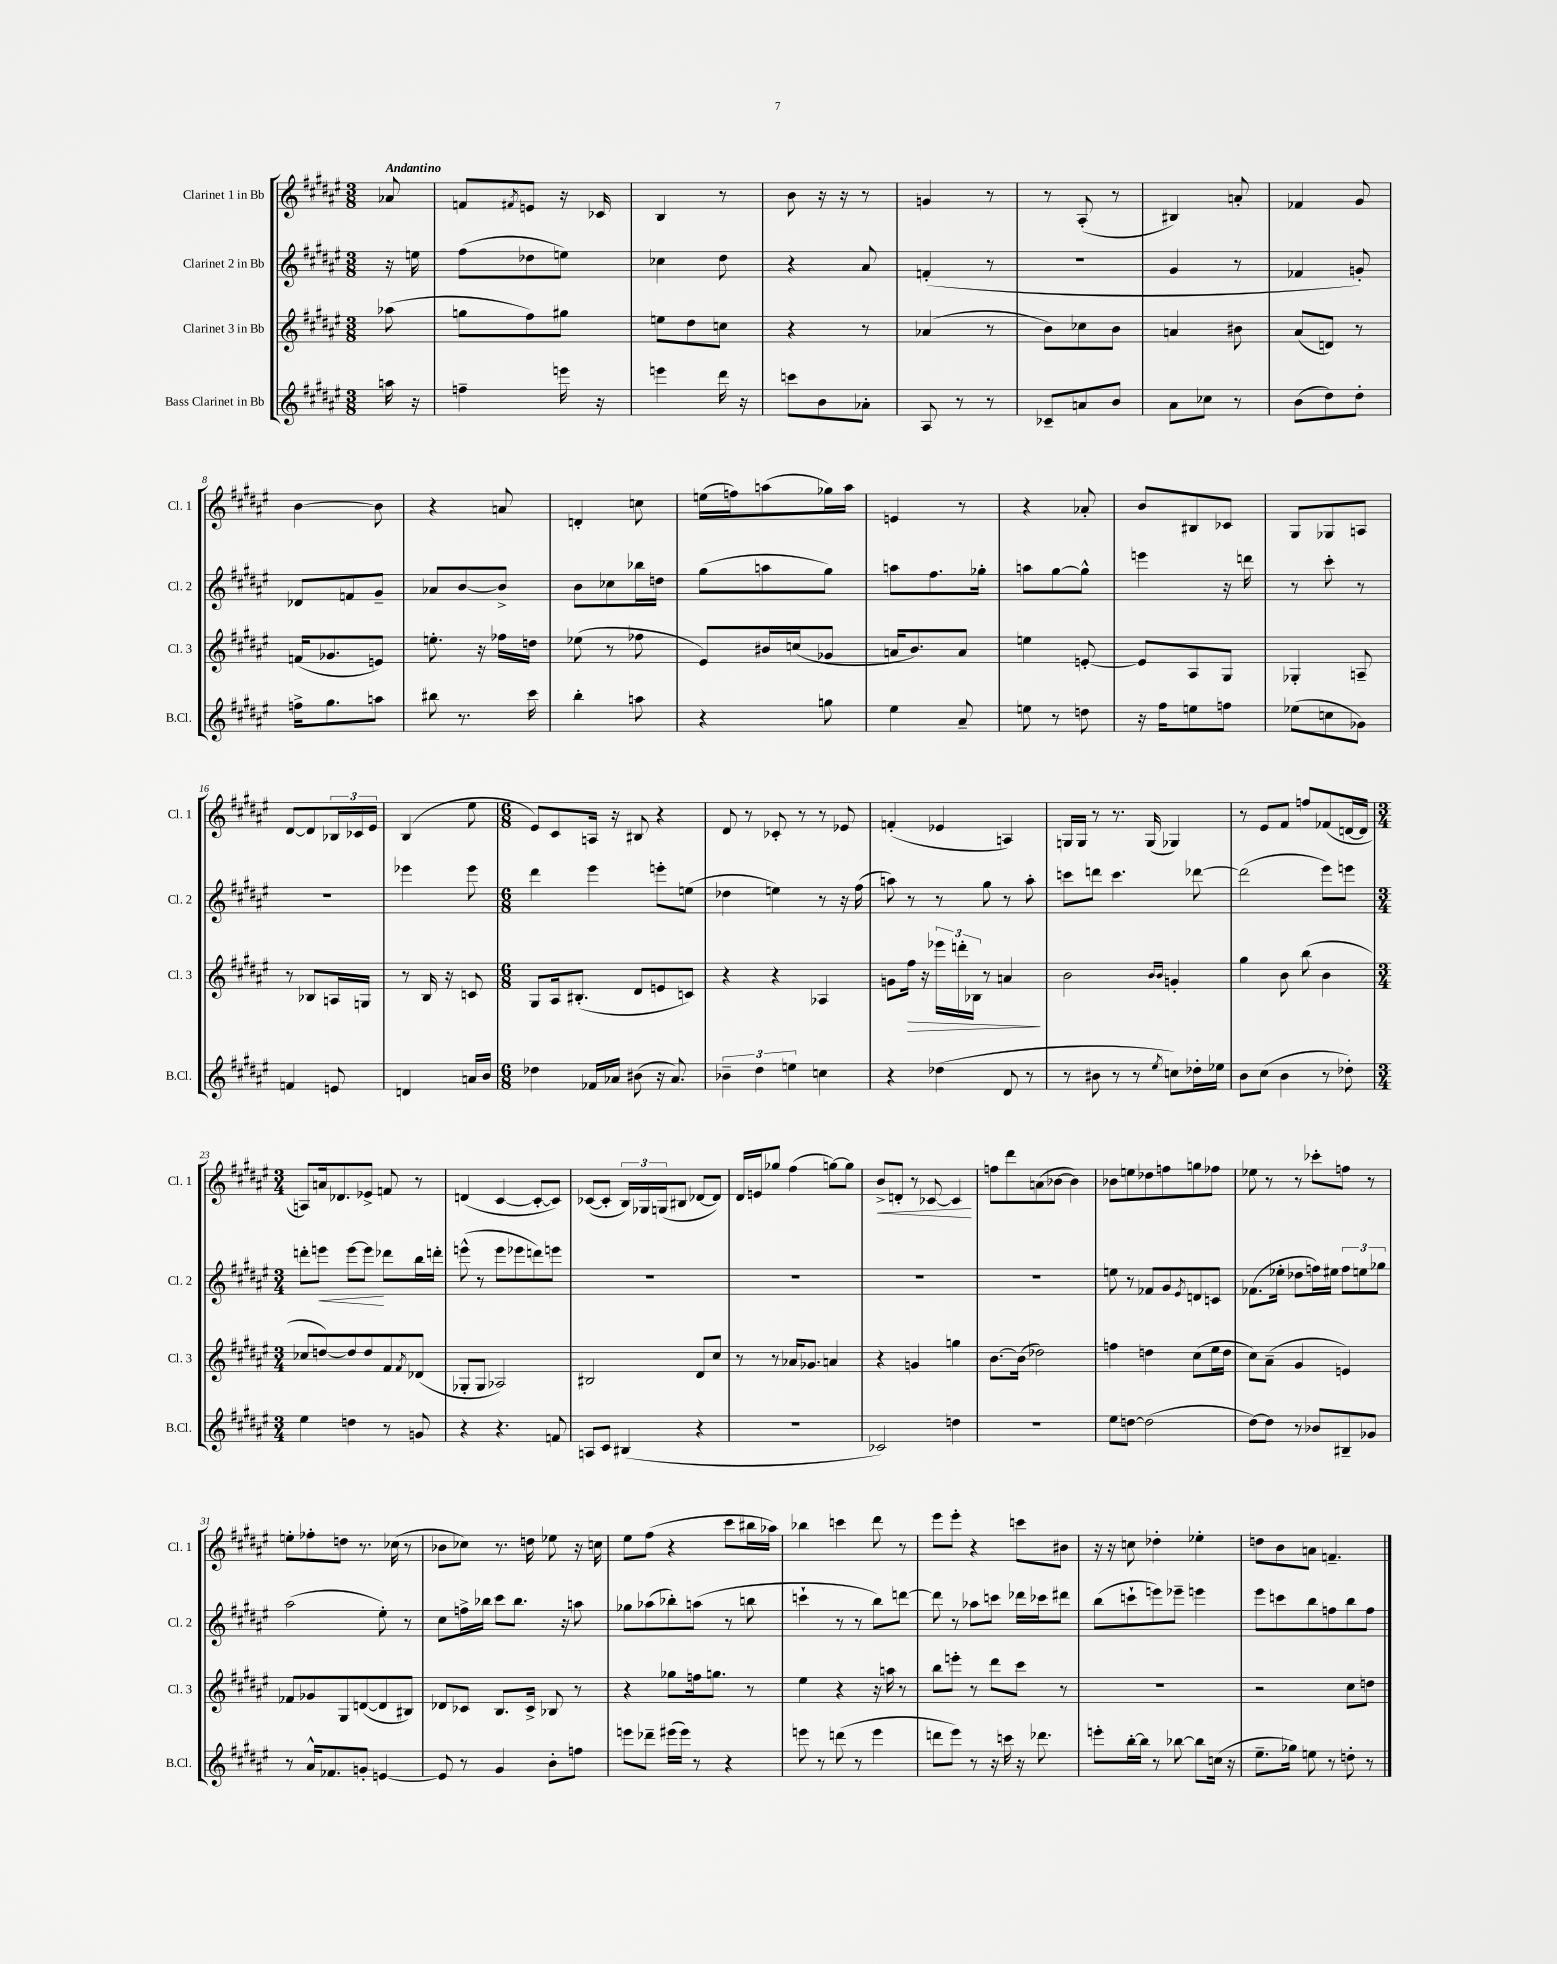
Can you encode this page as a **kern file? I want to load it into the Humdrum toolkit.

**kern	**kern	**kern	**kern
*staff4	*staff3	*staff2	*staff1
*clefG2	*clefG2	*clefG2	*clefG2
*k[f#c#g#d#a#e#]	*k[f#c#g#d#a#e#]	*k[f#c#g#d#a#e#]	*k[f#c#g#d#a#e#]
*M3/8	*M3/8	*M3/8	*M3/8
16aa\	(8aa-\	16r	8a-/
16r	.	16ee\	.
=	=	=	=
4ff~\	8gg\L	(8ff#\L	8f/L
.	.	.	8qf#/
.	8ff#\)	8dd-\	8e/J
16eee\	8gg#\J	8ee\J)	16r
16r	.	.	16c-/
=	=	=	=
4eee\	8ee\L	4cc-\	4B/
.	8dd#\	.	.
16ddd#\	8cc\J	8dd#\	8r
16r	.	.	.
=	=	=	=
8ccc\L	4r	4r	8b\
8b\	.	.	16r
.	.	.	16r
8a-'\J	8r	8a#/	8r
=	=	=	=
8A#/	(4a-/	(4f'/	4g/
8r	.	.	.
8r	8r	8r	8r
=	=	=	=
8c-~/L	8b\L)	4.r	8r
8a/	8cc-\	.	(8A#'/
8b/J	8b\J	.	8r
=	=	=	=
8a#\L	4a/	4g#/	4B#/)
8cc-\J	.	.	.
8r	8b#\	8r	8a'/
=	=	=	=
(8b\L	(8a#/L	4f-/	4f-/
8dd#\)	8d/J)	.	.
8dd#'\J	8r	8g'/)	8g#/
=	=	=	=
16ff^\LK	(16f/LK	8d-/L	[4b\
8.gg#\	8.g-/	.	.
.	.	8f/	.
8aa\J	8e/J)	8g#~/J	8b\]
=	=	=	=
8bb#\	8.ee'\	8a-/L	4r
8.r	.	[8b/	.
.	16r	.	.
.	16ff-\LL	8b^/]J	8a/
16ccc#\	16dd\JJ	.	.
=	=	=	=
4bb'\	(8ee-\	8b\L	4d'/
.	8r	8cc-\	.
8aa\	8ff-\	16bb-\L	8cc\
.	.	16dd\JJ	.
=	=	=	=
4r	8e#/L)	(8gg#\L	(16ee\LL
.	.	.	16ff\J)
.	16b#/L	8aa\	(8aa\
.	(16cc/J	.	.
8gg\	8g-/J	8gg#\J)	16gg-\L)
.	.	.	16aa\JJ
=	=	=	=
4ee#\	16a/LK	8aa\L	4e/
.	8.b/)	.	.
.	.	8.ff#\	.
8a#~/	8a/J	.	8r
.	.	16gg-'\Jk	.
=	=	=	=
8ee\	4ee\	8aa\L	4r
8r	.	[8gg#\	.
8dd\	[8e'/	8gg#^^\]J	8a-'/
=	=	=	=
16r	8e/]L	4eee\	8b/L
16ff#\LK	.	.	.
8ee\	8A#/	.	8B#/
8ff\J	8G#/J	16r	8c-/J
.	.	16ddd\	.
=	=	=	=
(8ee-\L	4G-'/	8r	8G#/L
8cc\	.	8ccc#'\	8G-/
8g-\J)	8A~/	8r	8A/J
=	=	=	=
4f/	8r	4.r	[8d#/L
.	8B-/L	.	8d#/]
8e/	16A/L	.	24B-/L
.	.	.	24c-/
.	16G/JJ	.	.
.	.	.	24e#/JJ
=	=	=	=
4d/	8r	4eee-\	(4B/
.	16B/	.	.
.	16r	.	.
16a/LL	8c/	8eee-\	8ee#\
16b/JJ	.	.	.
=	=	=	=
*M6/8	*M6/8	*M6/8	*M6/8
4dd-\	8G#/L	4ddd#\	8e#/L)
.	16A#/k	.	8c#/
.	(8.B#'/J	.	.
16f-/LL	.	4eee#\	16A/Jk
16a-/JJ	.	.	16r
(8b#\	8d#/L	.	8B#/
16r	8e/	8eee'\L	4r
8.a-/)	.	.	.
.	8c/J)	(8ee\J	.
=	=	=	=
6b-~\	4r	4dd-\	8d#/
.	.	.	8r
6dd#\	.	.	.
.	4r	4ee\)	8c-'/
6ee\	.	.	.
.	.	.	8r
4cc\	4A-/	8r	8r
.	.	16r	8e-/
.	.	(16ff#\	.
=	=	=	=
4r	8g\L	8aa\)	(4f'/
.	16ff#\Jk	8r	.
.	16r	.	.
(4dd-\	24eee-\LL	8r	4e-/
.	24ddd'\	.	.
.	24B-\JJ	.	.
.	8r	8gg#\	.
8d#/	4a/	8r	4A/)
8r	.	8aa'\	.
=	=	=	=
8r	2b\	8ccc\L	16G/LL
.	.	.	16G/JJ
8b#\	.	8ddd\J	8r
8r	.	4.ccc\	8.r
8r	.	.	.
.	.	.	(16G/
.	16qqb/LL	.	.
8qee#/	16qqb/JJ	.	.
8cc\L)	4g'/	.	4G-/)
16dd-'\L	.	[8ddd-\	.
16ee-\JJ	.	.	.
=	=	=	=
8b\L	4gg#\	(2ddd-\]	8r
(8cc#\J	.	.	8e#/L
4b\	8b\	.	8f#/J
.	(8bb\	.	8ff/L
8r	4b\	8eee#\L)	(8f-/
8dd-'\)	.	8eee\J	[16d/L
.	.	.	16d/]JJ
=	=	=	=
*M3/4	*M3/4	*M3/4	*M3/4
4ee#\	8cc-/L	8ddd'\L	8A/L)
.	[8dd/)	8eee\J	16a/k
.	.	.	8.d-/
4dd\	8dd/]	[8eee\L	.
.	8dd/	8eee\]J	8e-^/J
8r	8f#/	8ddd-\L	8f/
.	8qf#/	.	.
8g/	(8d-/J	16bb\L	8r
.	.	16ddd'\JJ	.
=	=	=	=
4r	8G-'/L	(8eee^^\	(4d/
.	8G-/J	8r	.
4.r	2A-/)	8eee\L	[4c#/
.	.	8eee-\	.
.	.	8ddd\)	8c#'/_L
8f/	.	8eee\J	8c#/]J)
=	=	=	=
8A/L	2B#/	2.r	([8c-/L
8c#/J	.	.	8c-'/]J
(4B#/	.	.	24B/LL)
.	.	.	24G-/
.	.	.	(24G/J
.	.	.	8B#/J
4r	8d#/L	.	[8d-/L
.	8cc#/J	.	8d-/]J)
=	=	=	=
2.r	8r	2.r	16d#/LL
.	.	.	16e/J
.	8r	.	8gg-/J
.	16a-/LK	.	(4ff#\
.	8.g-/J	.	.
.	4a/	.	[8gg\L)
.	.	.	8gg\]J
=	=	=	=
2c-/)	4r	2.r	8b^/L
.	.	.	8d'/J
.	4g/	.	8r
.	.	.	[8c-/
4dd\	4gg\	.	4c-/]
=	=	=	=
2.r	[8.b\L	2.r	8ff\L
.	.	.	8ddd#\
.	(16b\]Jk	.	.
.	2dd-\)	.	(8a\
.	.	.	[8b-\J
.	.	.	4b-\])
=	=	=	=
8ee#\L	4ff\	8ee\	8b-\L
[8dd\J	.	8r	8ee\
(2dd\]	4dd\	8f-/L	8dd-\
.	.	8g#/	8ff\
.	.	8qe#/	.
.	(8cc#\L	8d/	8gg\
.	16ee#\L	8c/J	8ff-\J
.	16dd\JJ	.	.
=	=	=	=
[8dd#\L)	8cc#\L)	(8.f-\L	8ee-\
8dd#\]J	(8a#~\J	.	8r
.	.	16ee-'\Jk	.
8r	4g#/	8dd-\L	8r
8b-/L	.	16ff\L)	8ccc-'\L
.	.	16ee#\JJ	.
8B#~/	4e/)	12ff\L	8ff\J
.	.	12ee\	.
8g-/J	.	.	8r
.	.	12gg-\J	.
=	=	=	=
8r	8f-/L	(2aa#\	8ee'\L
16a#^^/LK	8g-/	.	8ff-'\
8.f-/	.	.	.
.	8G#/	.	8dd\J
8g'/J	([8d/	.	8.r
[4e/	8d/]	8ee#'\)	.
.	.	.	(16cc-\
.	8B#/J)	8r	8r
=	=	=	=
8e/]	8d-/L	8cc#\L	8b-\L
8r	8c-/J	16ff^\L	8cc-\J)
.	.	16bb-\JJ	.
4g#/	8.B/L	8ccc#\L	8.r
.	.	8.bb-\J	.
.	16c-^/Jk	.	16dd\
8b'\L	8B-/	.	8ee-\
.	.	16r	.
8ff\J	8r	8aa\	16r
.	.	.	16cc\
=	=	=	=
8eee\L	4r	8gg-\L	8ee#\L
8ddd-~\J	.	(8aa-\	(8ff#\J
(16eee#\LL	8gg-\L	8bb-'\)	4r
16eee#\JJ)	.	.	.
8r	16ff\k	(8aa\J	.
.	8.gg\J	.	.
4r	.	8r	8ccc#\L
.	8r	8bb\	16bb#\L
.	.	.	16aa-\JJ)
=	=	=	=
8eee\	4ee#\	4ccc`\	4bb-\
8r	.	.	.
(8ddd\	4r	8r	4ccc\
8r	.	8r	.
4eee\	16r	8bb\L)	8ddd#\
.	16aa\	.	.
.	8r	[8ddd\J	8r
=	=	=	=
8ddd\L	8bb\L	8ddd\]	8eee#\L
8eee#\J)	8eee'\J	8r	8eee#'\J
8r	8r	8aa-\L	4r
16r	8ddd#\L	8ccc\J	.
16ccc\	.	.	.
16r	8ccc#\J	16ddd-\LL	8ccc\L
8.ddd-\	.	16ccc-\J	.
.	8r	8ddd#\J	8b#\J
=	=	=	=
8eee'\L	2.r	(8bb\L	16r
.	.	.	16r
[16bb'\L	.	8ccc`\	8cc\
16bb\]JJ	.	.	.
8r	.	8eee\)	4dd-'\
[8bb-\	.	8eee-~\J	.
8bb-\]L	.	4eee\	4ee-'\
(16cc\Jk	.	.	.
16r	.	.	.
=	=	=	=
8.ee#~\L	2r	8eee#\L	8dd\L
.	.	8ccc\	8b\
16gg-\Jk)	.	.	.
8ee\	.	8bb\	8a\J
8r	.	8ff\	4.f~/
8dd'\	8cc#\L	8bb\	.
8r	8dd\J	8ff\J	.
==	==	==	==
*-	*-	*-	*-
